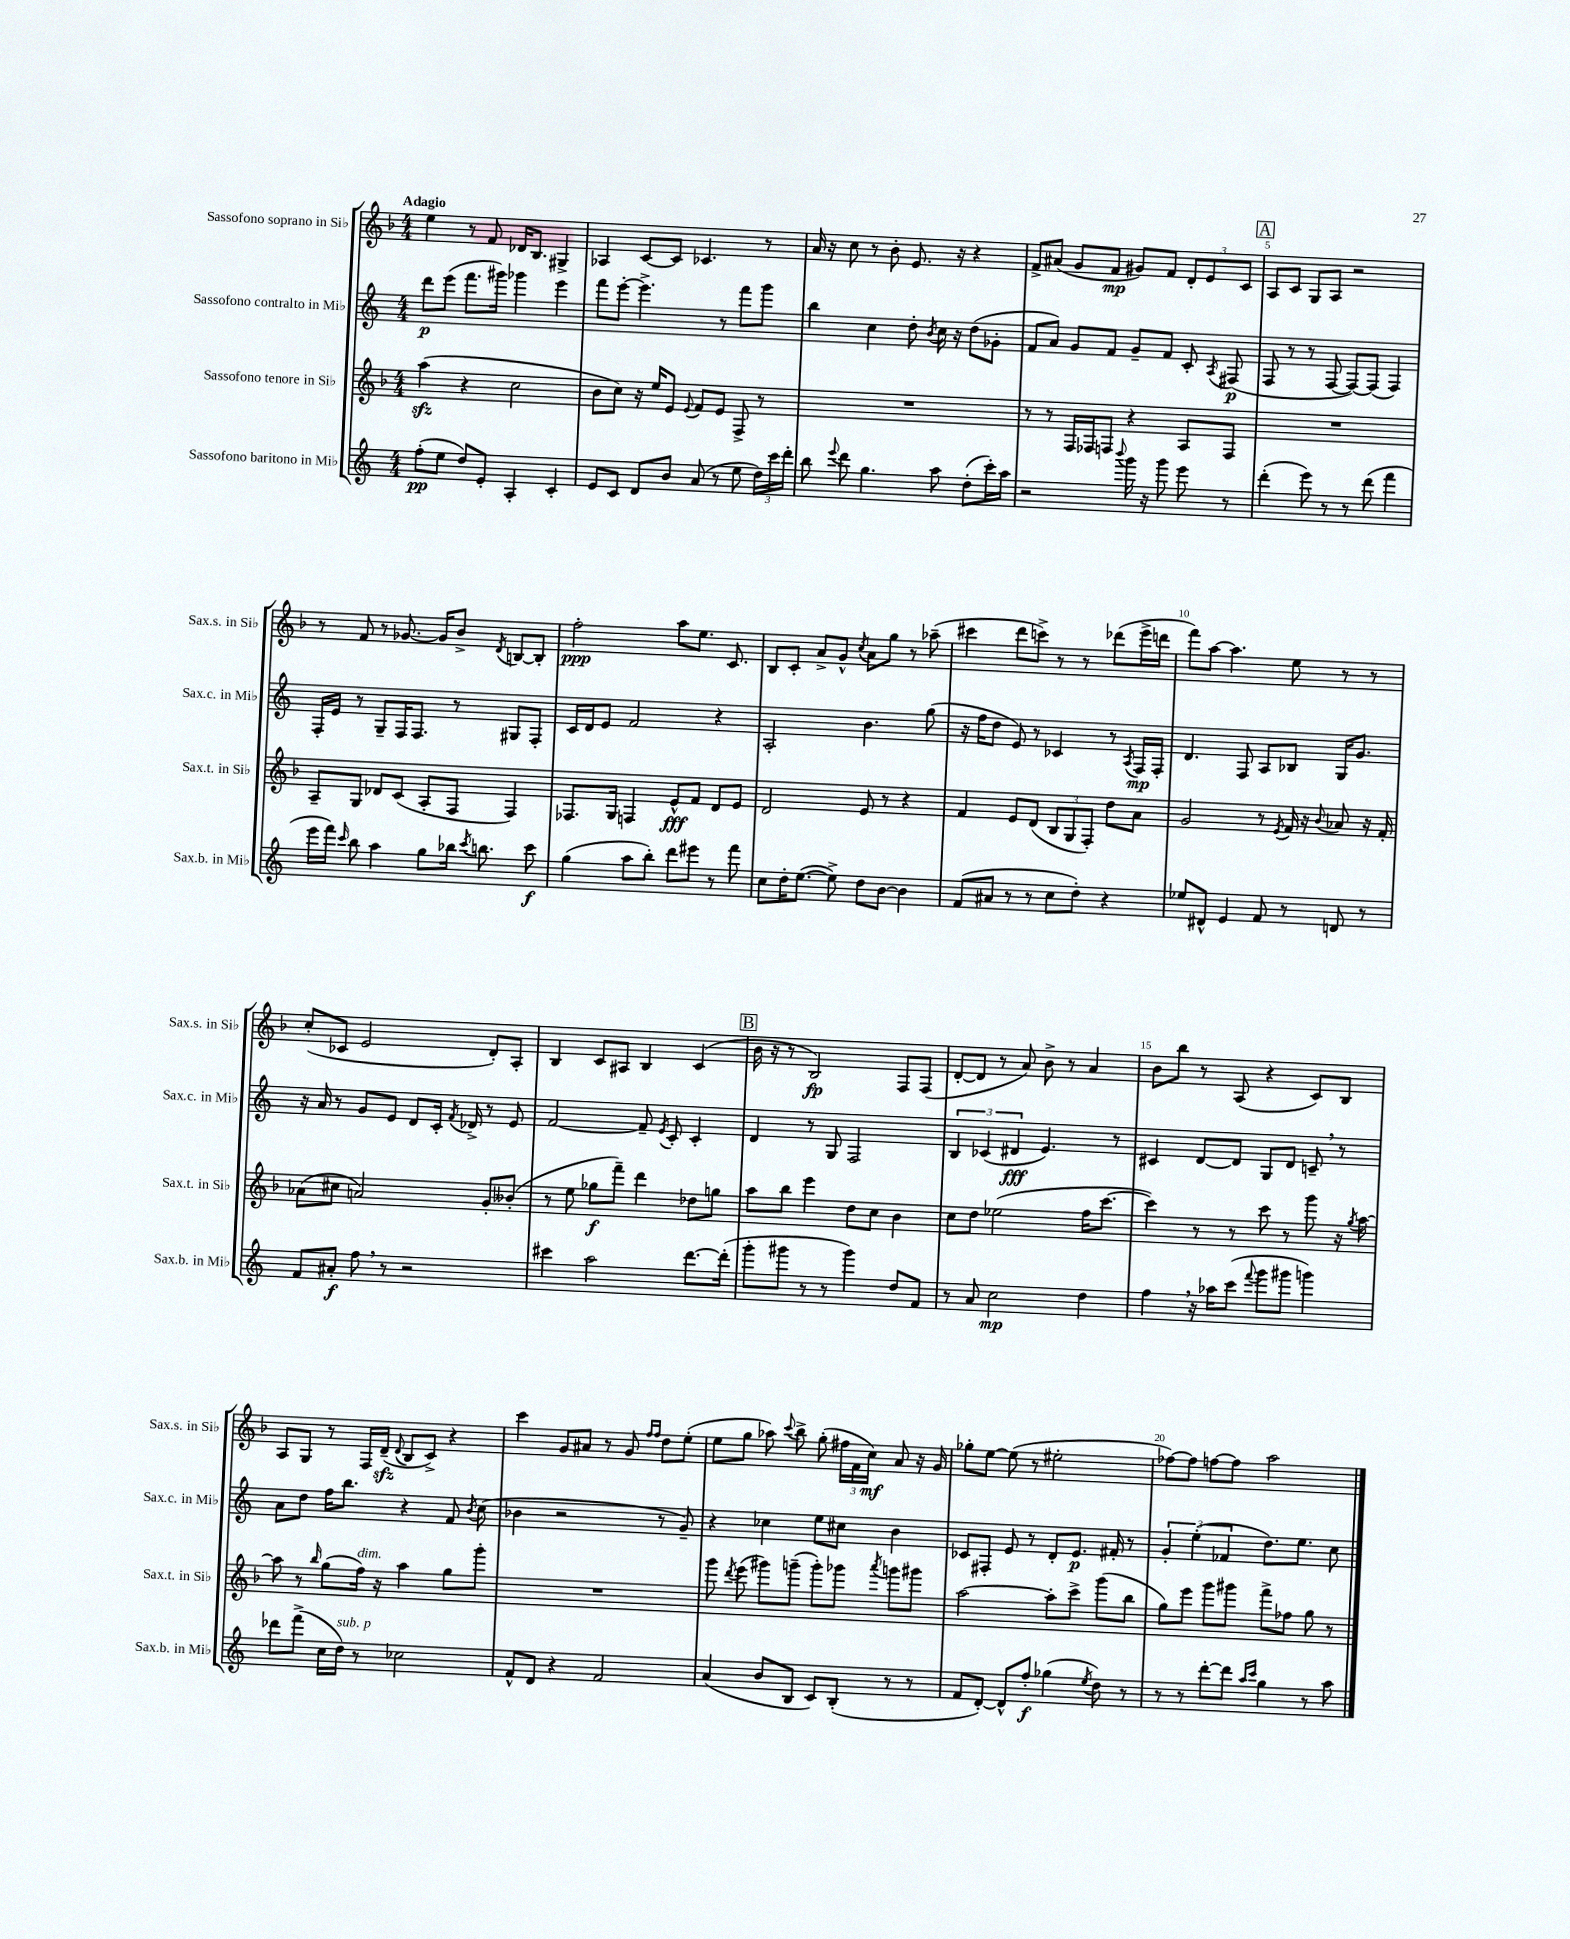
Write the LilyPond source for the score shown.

<<
\new StaffGroup <<
\new Staff = "s0" \with { instrumentName = "Sassofono soprano in Sib" shortInstrumentName = "Sax.s. in Sib" } {
    \clef treble \key f \major \numericTimeSignature \time 4/4 \tempo "Adagio"
    \autoBeamOff e''4 r8 f'8 des'16[ bes8.] gis4-> |
    aes4 c'8[~ c'8] ces'4. r8 |
    a'16 r16 c''8 r8 bes'8-. e'8. r16 r4 |
    f'8[-> ais'8]( g'8[ f'8]\mp gis'8[) f'8] \tuplet 3/2 { d'8[-. e'8 c'8] } |
    \mark \markup { \box "A" } a8[ c'8] g8[ a8] r2 |
    r8 f'8 r8 ges'8.~ ges'16[ bes'8]-> \acciaccatura { d'8 } b8[~ b8]-. |
    f''2-.\ppp a''8[ e''8.] c'8. |
    bes8[ c'8]-. a'8[-> g'8]-^ \acciaccatura { c''8 } a'8[ g''8] r8 aes''8--( |
    cis'''4 d'''8[ c'''8]->) r8 r8 des'''8[( e'''16-> d'''16] |
    f'''8[) a''8]~ a''4. e''8 r8 r8 |
    c''8[-.( ces'8] e'2 d'8[-.) a8]-. |
    bes4 c'8[ ais8] bes4 c'4( |
    \mark \markup { \box "B" } bes'16 r16 r8 bes2\fp) f8[ f8]( |
    d'8[~-. d'8] r8 a'8) bes'8-> r8 a'4 |
    bes'8[ bes''8] r8 a8( r4 c'8[) bes8] |
    a8[ g8] r8 f16[ d'16]--\sfz( \appoggiatura { d'8 } bes8[ c'8]->) r4 |
    c'''4 g'8[ ais'8] r8 g'8 \grace { f''16[ f''16] } d''8[ e''8]-.( |
    e''8[ g''8] aes''8) \appoggiatura { c'''8 } bes''8-> g''8-.( \tuplet 3/2 { fis''16[ f'16 c''16]\mf) } a'8 r16 g'16 |
    ges''8[-. e''8]~ e''8( r8 eis''2-. |
    fes''8[~) fes''8] f''8[~ f''8] a''2 \bar "|." |
}
\new Staff = "s1" \with { instrumentName = "Sassofono contralto in Mib" shortInstrumentName = "Sax.c. in Mib" } {
    \clef treble \key c \major \numericTimeSignature \time 4/4
    \autoBeamOff d'''8[\p e'''8]( f'''8.[ gis'''16]) ges'''4 e'''4 |
    f'''8[ e'''8]~-. e'''4.-> r8 f'''8[ g'''8] |
    b''4 c''4 d''8-. \acciaccatura { b'8 } c''16 r16 d''8[( ges'8]-. |
    f'8[ a'8]) g'8[ f'8] g'8[-- f'8] c'8-. \acciaccatura { a8 } fis8\p( |
    \mark \markup { \box "A" } f8 r8 r8 f8~ f8[~) f8]( f4) |
    f16[-. e'16] r8 g8[-- f16 f8.] r8 gis8[ f8]-. |
    c'16[ d'16 e'8] f'2 r4 |
    a2-. b'4. g''8( |
    r16 f''16[ d''8] e'8) r8 ces'4 r8 \acciaccatura { a8 } f16[\mp f16]-. |
    d'4. f8 a8[ bes8] g16[ g'8.] |
    r16 a'16 r8 g'8[ e'8] d'8[ c'16]-. \acciaccatura { f'8 } des'16-> r8 e'8 |
    f'2~ f'8-- \acciaccatura { e'8 } c'8-. c'4-. |
    \mark \markup { \box "B" } d'4 r8 g8 f2 |
    \tuplet 3/2 { b4 ces'4( dis'4\fff } e'4.) r8 |
    cis'4 d'8[~ d'8] g8[ d'8] c'8-- \breathe r8 |
    a'8[ d''8] f''16[ b''8.] r4 f'8 \acciaccatura { b'8 } c''8( |
    bes'4 r2 r8 g'8--) |
    r4 ces''4 e''8[ cis''8] b'4 |
    ces'8[ fis8]-. e'8 r8 d'8[-. e'8.]\p fis'16-. r8 |
    \tuplet 3/2 { g'4-. e''4-.( fes'4 } d''8.[) e''8.] c''8 \bar "|." |
}
\new Staff = "s2" \with { instrumentName = "Sassofono tenore in Sib" shortInstrumentName = "Sax.t. in Sib" } {
    \clef treble \key f \major \numericTimeSignature \time 4/4
    \autoBeamOff a''4\sfz( r4 c''2 |
    bes'8[ c''8]) r16 e''16[ e'8] \appoggiatura { e'8 } f'8[ e'8] f8-> r8 |
    R1 |
    r8 r8 f16[ fes16 f8] r4 a8[ f8] |
    \mark \markup { \box "A" } R1 |
    a8[-- g8] des'8[ c'8]( a8[-. f8] f4) |
    fes8.[ g16] f4 e'8[-^\fff f'8] d'8[ e'8] |
    d'2 e'8 r8 r4 |
    f'4 e'8[ d'8]( \tuplet 3/2 { bes8[ g8 f8]-.) } d''8[ a'8] |
    g'2 r8 \acciaccatura { e'8 } f'16 r16 \appoggiatura { bes'8 } aes'8 r16 f'16-. |
    aes'8[( cis''8] a'2) g'8[-. beses'8]-.( |
    r8 e''8 ges''8[\f f'''8]--) d'''4 des''8[ g''8] |
    \mark \markup { \box "B" } a''8[ bes''8] e'''4 d''8[ c''8] bes'4 |
    c''8[ d''8] ees''2( f''16[ c'''8.]~ |
    c'''4) r8 r8 c'''8 r8 g'''8 r16 \acciaccatura { g''8 } a''16~ |
    a''8 r8 \grace { bes''16 } g''8[( f''16]^\markup { \italic "dim." }) r16 a''4 g''8[ g'''8]-. |
    R1 |
    g'''8 \acciaccatura { d'''8 } e'''8( gis'''8[) g'''8]--( g'''8[-.) ges'''8] \acciaccatura { a'''8 } g'''8[ gis'''8] |
    a''2~ a''8[-. c'''8]-> g'''8[( bes''8] |
    g''8[) e'''8] g'''8[ gis'''8] f'''8[-> fes''8] g''8 r8 \bar "|." |
}
\new Staff = "s3" \with { instrumentName = "Sassofono baritono in Mib" shortInstrumentName = "Sax.b. in Mib" } {
    \clef treble \key c \major \numericTimeSignature \time 4/4
    \autoBeamOff f''8[-.\pp( e''8] d''8[) e'8]-. a4-. c'4-. |
    e'8[ c'8] d'8[ b'8] a'8( r8 e''8 \tuplet 3/2 { d''16[) c'''16 d'''16]-. } |
    b''8 \appoggiatura { e'''8 } d'''8 g''4. a''8 d''8[-.( c'''16-.) a''16] |
    r2 \appoggiatura { b'''8 } g'''16 r16 g'''8 e'''8 r8 |
    \mark \markup { \box "A" } d'''4-.( e'''8) r8 r8 d'''8( f'''4 |
    e'''16[ f'''16]) \grace { c'''16 } b''8 a''4 g''8[ bes''16] \acciaccatura { c'''8 } b''8. c'''8\f |
    g''4( a''8[ b''8]-.) d'''8[ eis'''8] r8 f'''8 |
    c''8[ d''16-. e''8.]~( e''8->) d''8[ b'8]~ b'4 |
    f'8[( ais'8] r8 r8 c''8[ d''8]-.) r4 |
    ees''8[ dis'8]-^ e'4 f'8 r8 d'8 r8 |
    f'8[ ais'8]-.\f f''8 \breathe r8 r2 |
    cis'''4 a''2 d'''8.[~ d'''16]-.( |
    \mark \markup { \box "B" } g'''8[-. gis'''8] r8 r8 gis'''4) d''8[ f'8] |
    r8 a'8 c''2\mp d''4 |
    f''4 \breathe r16 aes''16[ c'''8]( \appoggiatura { f'''8 } g'''8[ gis'''8] g'''4) |
    des'''8[ f'''8]->( c''16[ d''16]^\markup { \italic "sub. p" }) r8 ces''2 |
    f'8[-^ d'8] r4 f'2 |
    a'4( b'8[ b8] c'8[) b8]-.( r8 r8 |
    f'8[ d'8]~-.) d'8[-^ f''8]-.\f ges''4( \acciaccatura { e''8 } d''8) r8 |
    r8 r8 d'''8[~-. d'''8] \grace { a''16[ c'''16] } g''4 r8 a''8 \bar "|." |
}
>>
>>
\layout { \context { \Score \override BarNumber.break-visibility = ##(#f #t #t) barNumberVisibility = #(every-nth-bar-number-visible 5) } }
